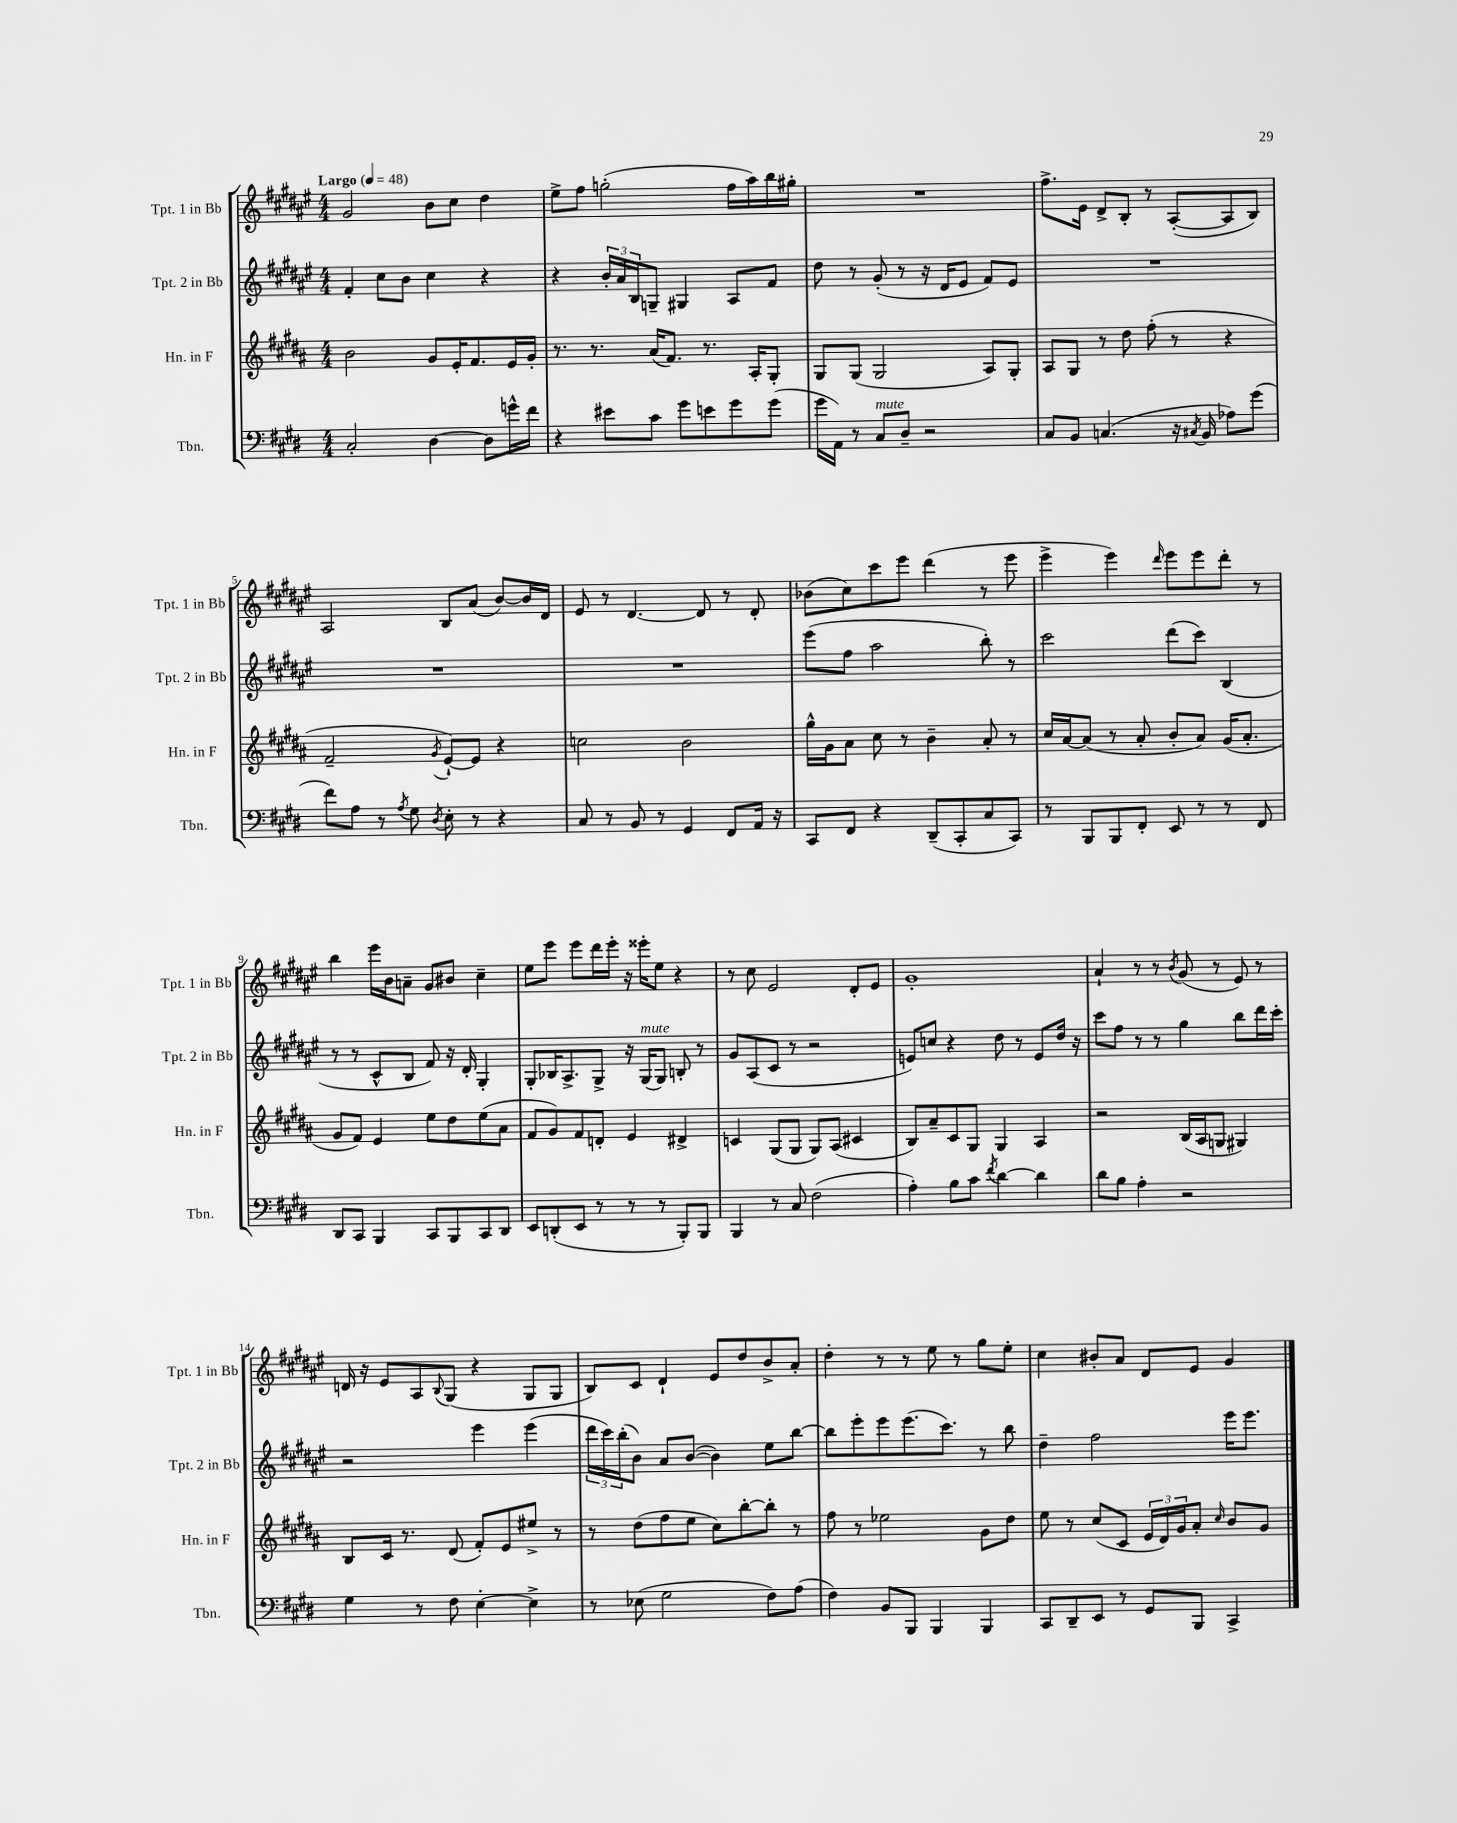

**kern	**kern	**kern	**kern
*part4	*part3	*part2	*part1
*staff4	*staff3	*staff2	*staff1
*I"Tbn.	*I"Hn. in F	*I"Tpt. 2 in Bb	*I"Tpt. 1 in Bb
*I'Tbn.	*I'Hn. in F	*I'Tpt. 2 in Bb	*I'Tpt. 1 in Bb
*clefF4	*clefG2	*clefG2	*clefG2
*k[f#c#g#d#]	*k[f#c#g#d#a#]	*k[f#c#g#d#a#e#]	*k[f#c#g#d#a#e#]
*M4/4	*M4/4	*M4/4	*M4/4
*MM48	*MM48	*MM48	*MM48
=1	=1	=1	=1
!	!	!	!LO:TX:a:B:t=Largo
2C#'/	2b\	4f#'/	2g#/
.	.	8cc#\L	.
.	.	8b\J	.
[4D#\	8g#/L	4cc#\	8b\L
.	16e'/K	.	8cc#\J
.	8.f#/	.	.
8D#\L]	.	4r	4dd#\
16gn^^\L	16e/L	.	.
16f#\JJ	16g#'/JJ	.	.
=2	=2	=2	=2
4r	8.r	4r	8ee#^\L
.	.	.	8ff#\J
.	8.r	.	.
8e#X\L	.	24b'/LL	(2ggn'\
.	.	24a#/	.
.	.	24B/J	.
8c#\J	(16a#/KL	8Gn~/J	.
.	8.f#/J)	.	.
8g#\L	.	4G#X/	.
8en\	8.r	.	.
8g#\	.	8A#/L	16ff#\LL
.	16A#'/KL	.	16aa#\)
(8g#\J	8G#'/J	8f#/J	16bb\
.	.	.	16gg#X'\JJ
=3	=3	=3	=3
16g#\LL	8G#/L	8dd#\	1r
16AA\JJ)	.	.	.
8r	(8G#/J	8r	.
!LO:TX:a:i:t=mute	!	!	!
8C#/L	2G#/	(8g#'/	.
8D#~/J	.	8r	.
2r	.	16r	.
.	.	16d#/KL	.
.	.	8e#/J	.
.	8A#/L)	8f#/L)	.
.	8G#'/J	8e#/J	.
=4	=4	=4	=4
8C#/L	8A#/L	1r	8.ff#^\L
8BB/J	8G#/J	.	.
.	.	.	16e#\Jk
(4.Cn/	8r	.	8d#^/L
.	8dd#\	.	8B'/J
.	(8ff#'\	.	8r
16r	8r	.	([8A#'/L
8qC#X/	.	.	.
16BB/	.	.	.
8A-X\L)	4r	.	8A#/]
(8g#\J	.	.	8B/J)
!!LO:LB:g=z
=5	=5	=5	=5
8f#\L)	2f#~/	1r	2A#/
8A\J	.	.	.
8r	.	.	.
8qA/	.	.	.
8G#\	.	.	.
8qD#/	8qg#/	.	.
8E'\	[8e`/L)	.	8B/L
8r	8e/J]	.	(8a#/J
4r	4r	.	[8b/L)
.	.	.	16b/L]
.	.	.	16d#/JJ
=6	=6	=6	=6
8C#/	2ccn\	1r	8e#/
8r	.	.	8r
8BB/	.	.	[4.d#/
8r	.	.	.
4GG#/	2b\	.	.
.	.	.	8d#/]
8FF#/L	.	.	8r
16AA/Jk	.	.	8d#'/
16r	.	.	.
=7	=7	=7	=7
8CC#/L	16gg#^^\LL	(8eee#\L	(8b-X\L
.	16g#\J	.	.
8FF#/J	8a#\J	8ff#\J	8cc#\)
4r	8cc#\	2aa#\	8ccc#\
.	8r	.	8eee#\J
(8DD#~/L	4b~\	.	(4ddd#\
8CC#'/	.	.	.
8C#/	8a#'/	8bb'\)	8r
8CC#/J)	8r	8r	8eee#\
=8	=8	=8	=8
8r	16cc#/LL	2ccc#\	4eee#^\
.	[16a#/J	.	.
8BBB/L	(8a#/J]	.	.
8BBB/	8r	.	4eee#\)
8FF#'/J	8a#'/	.	.
.	.	.	16qqddd#/
8EE/	8b'/L	(8ddd#\L	8eee#\L
8r	8a#/J)	8ccc#\J)	8eee#\
8r	(16g#/KL	(4B/	8ddd#'\J
.	8.a#'/J	.	.
8FF#/	.	.	8r
!!LO:LB:g=z
=9	=9	=9	=9
8DD#/L	8g#/L	8r	4bb\
8CC#/J	8f#/J)	8r	.
4BBB/	4e/	8c#^^/L	16eee#\LL
.	.	.	16b\J
.	.	8B/J	8an~\J
8CC#/L	8ee\L	8f#/)	8g#/L
8BBB/	8dd#\	16r	8b#X/J
.	.	16d#'/	.
8CC#/	(8ee\	4G#'/	4cc#~\
8DD#/J	8a#\J	.	.
=10	=10	=10	=10
8EE/L	8f#/L	8G#'/L	8ee#\L
(8DDn'/	8g#/)	16B-X/K	8eee#\J
.	.	8.A#^/	.
8EE/J	8f#/	.	8eee#\L
8r	8dn'/J	8G#^/J	16ddd#\L
.	.	.	16eee#'\JJ
8r	4e/	16r	16r
!	!	!LO:TX:a:i:t=mute	!
.	.	(16G#/KL	16eee##X'\KL
8r	.	8G#/J)	8ee#\J
8BBB'/L)	4d#X^/	8Bn'/	4r
8BBB/J	.	8r	.
=11	=11	=11	=11
4BBB/	4cn/	8g#/L	8r
.	.	(8A#/	8cc#\
8r	(8G#/L	8c#/J	2e#/
8C#/	8G#/J	8r	.
(2F#\	8G#/L)	2r	.
.	(8A#/J	.	.
.	4c#X/	.	8d#'/L
.	.	.	8e#/J
=12	=12	=12	=12
4A'\)	8B/L)	8en/L)	1g#'
.	8a#~/	8ccn/J	.
8B\L	8c#/	4r	.
8c#\J	8G#/J	.	.
8qf#/	.	.	.
[4d#\	4G#/	8dd#\	.
.	.	8r	.
4d#\]	4A#/	8e/L	.
.	.	16dd#/Jk	.
.	.	16r	.
=13	=13	=13	=13
8d#\L	2r	8ccc#\L	4a#`/
8B\J	.	8ff#\J	.
4A'\	.	8r	8r
.	.	8r	8r
.	.	.	8qb/
2r	(16B/LL	4gg#\	(8g#/
.	16A#/J	.	.
.	8Gn/J	.	8r
.	4G#X/)	8bb\L	8e#/)
.	.	16ddd#\L	8r
.	.	16ccc#'\JJ	.
!!LO:LB:g=z
=14	=14	=14	=14
4G#\	8B/L	2r	16dn/
.	.	.	16r
.	16c#/Jk	.	8e#/L
.	8.r	.	.
8r	.	.	8A#/
.	.	.	8qqB/
8F#\	(8d#/	.	(8G#/J
[4E'\	8f#'/L)	4eee#\	4r
.	8e/	.	.
4E^\]	8ee#X^/J	(4eee#\	8G#/L
.	8r	.	8G#/J
=15	=15	=15	=15
8r	8r	24ddd#\LL	8B/L)
.	.	24ccc#\)	.
.	.	(24bb'\J	.
(8E-X\	(8dd#\L	8b\J)	8c#/J
2G#\	8ff#\	8a#/L	4d#`/
.	8ee\J	([8b/J	.
.	8cc#\L)	4b\])	8e#/L
.	[8bb'\	.	8dd#/
8F#\L)	8bb'\J]	8ee#\L	8b^/
(8A\J	8r	[8bb\J	8a#'/J
=16	=16	=16	=16
4F#\)	8ff#\	8bb\L]	4dd#'\
.	8r	8eee#'\	.
8BB/L	2ee-X\	8eee#\	8r
8BBB/J	.	(8.eee#\	8r
4BBB/	.	.	8ee#\
.	.	8.ccc#\J)	.
.	.	.	8r
4BBB/	8g#\L	8r	8gg#\L
.	8dd#\J	8bb\	8ee#'\J
=17	=17	=17	=17
8CC#/L	8ee\	4dd#~\	4cc#\
8DD#~/	8r	.	.
8EE/J	(8cc#/L	2ff#\	8b#X'/L
8r	8c#/J	.	8a#/J
8GG#/L	24e/LL	.	8d#/L
.	24d#/)	.	.
.	24g#/J	.	.
8BBB/J	8a#'/J	.	8e#/J
.	16qqcc#/	.	.
4CC#^/	8b/L	16eee#\KL	4g#/
.	.	8.eee#\J	.
.	8g#/J	.	.
==	==	==	==
*-	*-	*-	*-
